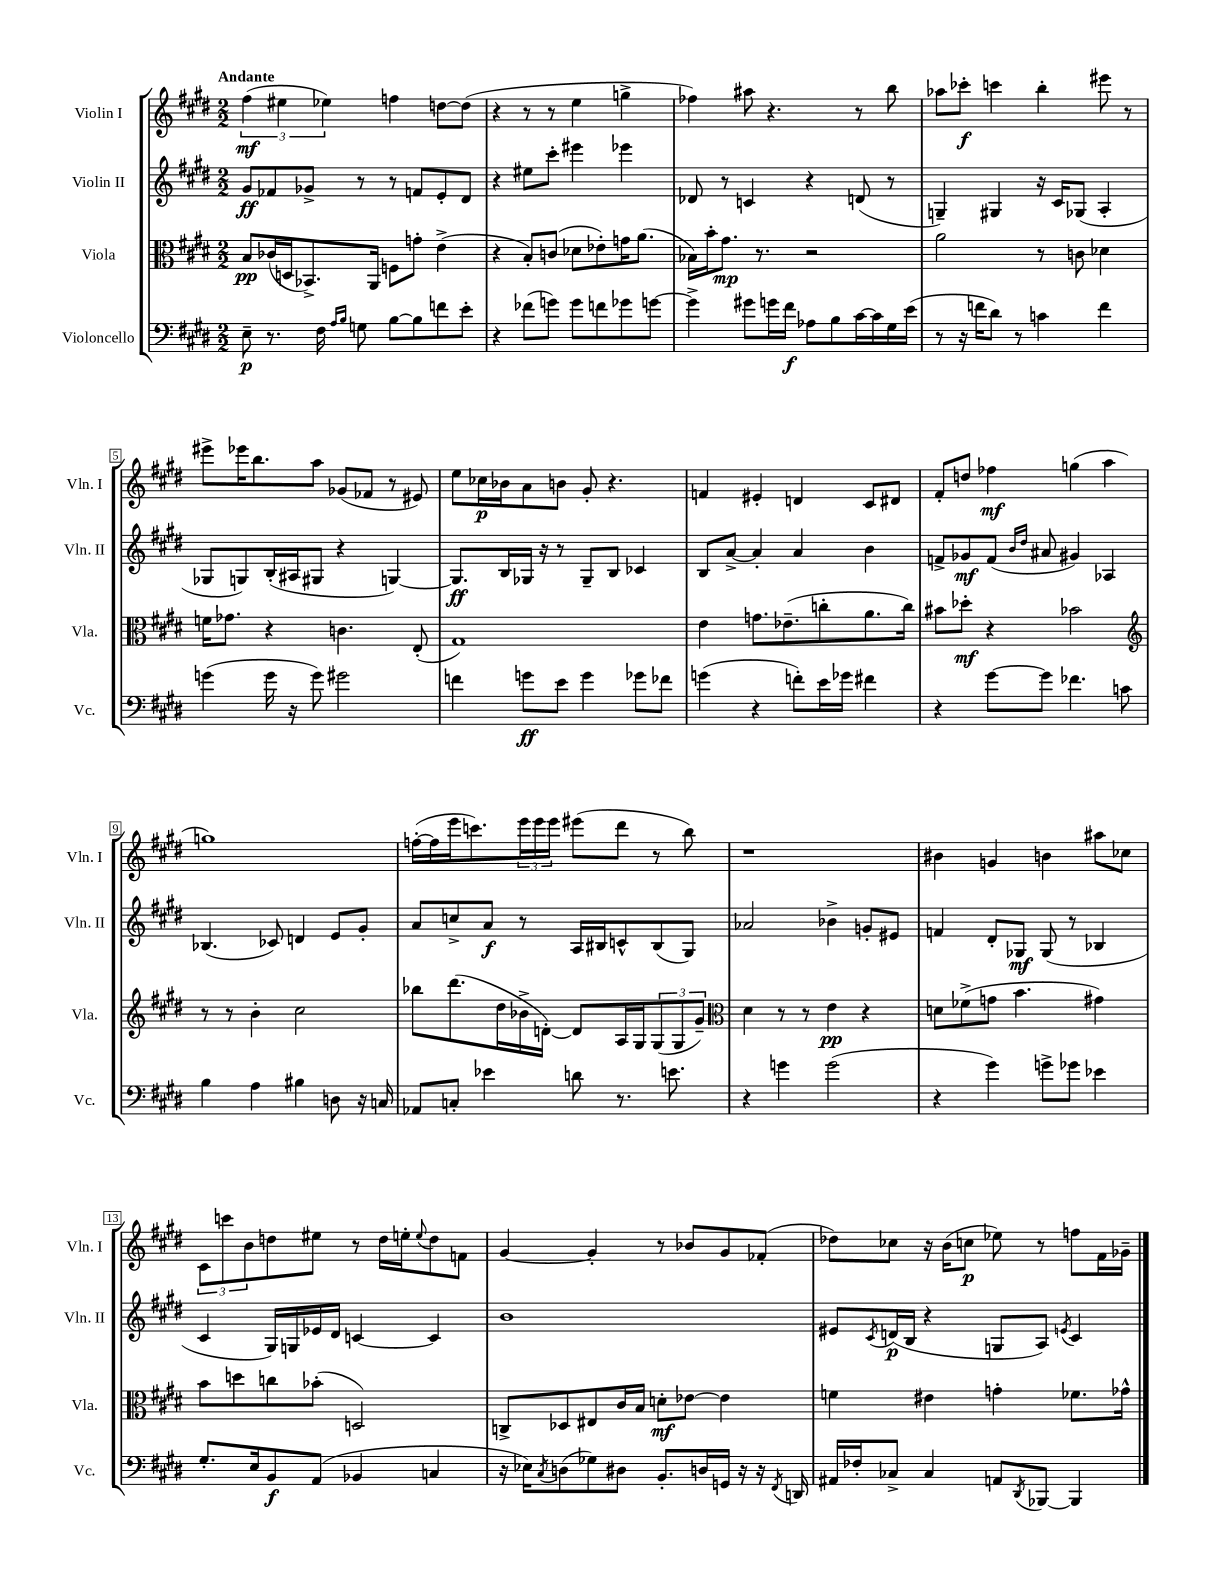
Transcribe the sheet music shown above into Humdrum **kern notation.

**kern	**kern	**kern	**kern
*staff4	*staff3	*staff2	*staff1
*clefF4	*clefC3	*clefG2	*clefG2
*k[f#c#g#d#]	*k[f#c#g#d#]	*k[f#c#g#d#]	*k[f#c#g#d#]
*M2/2	*M2/2	*M2/2	*M2/2
8E~	8B	8g#	(6ff#
8.r	(16c-	8f-	.
.	.	.	6ee#
.	16D	.	.
.	8.BB-^)	8g-^	.
16F#	.	.	.
.	.	.	6ee-)
16qqA	.	.	.
16qqB	.	.	.
8G	.	8r	.
.	16AA	.	.
[8B	8F	8r	4ff
8B]	8g'	8f	.
8f	(4e^	8e'	[8dd
8e'	.	8d#	(8dd]
=	=	=	=
4r	4r	4r	4r
(8f-	8B')	8ee#	8r
8g)	(8c	8ccc#'	8r
8g	8d-	4eee#	4ee
8f	8e-')	.	.
8g-	16g	4eee-	4gg^
.	(8.a	.	.
[8g	.	.	.
=	=	=	=
4g^]	16B-)	8d-	4ff-)
.	16b'	.	.
.	8.g#	8r	.
8g#	.	4c	8aa#
.	8.r	.	.
16g	.	.	4.r
16f#	.	.	.
8A-	2r	4r	.
8B	.	.	.
[16c#	.	(8d	8r
16c#]	.	.	.
16G#	.	8r	8bb
(16e	.	.	.
=	=	=	=
8r	2a	4G~)	8aa-
16r	.	.	8ccc-'
16f	.	.	.
8d#)	.	4G#	4ccc
8r	.	.	.
4c	8r	16r	4bb'
.	.	16c#	.
.	8c	(8G-	.
4f	4d-	4A'	8eee#
.	.	.	8r
=	=	=	=
(4g	16f	8G-	8eee#^
.	8.g-	.	.
.	.	8G)	16eee-
.	.	.	8.bb
16g	4r	(16B'	.
16r	.	16A#	.
8g)	.	8G#	8aa
2g#	4.c	4r	(8g-
.	.	.	8f-
.	.	[4G)	8r
.	(8E'	.	8e#)
=	=	=	=
4f	1G#)	8.G]	8ee
.	.	.	16cc-
.	.	16B	16b-
8g	.	16G-	8a
.	.	16r	.
8e	.	8r	8b
4g	.	8G-~	8g#'
.	.	8B	4.r
8g-	.	4c-	.
8f-	.	.	.
=	=	=	=
(4g	4e	8B	4f
.	.	[8a^	.
4r	8.g	4a']	4e#'
.	(8.e-~	.	.
8f')	.	4a	4d
16e	8cc'	.	.
16g-	.	.	.
4f#	8.a	4b	8c#
.	.	.	8d#
.	16cc)	.	.
=	=	=	=
4r	8b#	8f^	8f#'
.	8dd-'	8g-	8dd
[8g#	4r	(8f	4ff-
.	.	16qqb	.
.	.	16qqdd#	.
8g#]	.	8a#	.
4.f-	2b-	4g#)	(4gg
.	.	4A-	4aa
8c	.	.	.
=	=	=	=
*	*clefG2	*	*
4B	8r	(4.B-	1gg)
.	8r	.	.
4A	4b'	.	.
.	.	8c-)	.
4B#	2cc#	4d	.
8D	.	8e	.
16r	.	8g#'	.
16C	.	.	.
=	=	=	=
8AA-	8bb-	8a	([16ff'
.	.	.	16ff]
8C'	(8.ddd#	8cc^	16eee
.	.	.	8.ccc)
4e-	.	8a	.
.	16dd#	.	.
.	16b-^	8r	24eee
.	.	.	24eee
.	[16d')	.	.
.	.	.	24eee
8d	8d]	16A	(8eee#
.	.	16B#	.
8.r	16A	8c^^	8ddd#
.	16G#	.	.
.	(12G#	(8B#	8r
8.e	.	.	.
.	12G#	.	.
.	.	8G#)	8bb)
.	12g#~)	.	.
=	=	=	=
*	*clefC3	*	*
4r	4d#	2a-	1r
4g	8r	.	.
.	8r	.	.
(2g	4e	4b-^	.
.	4r	8g'	.
.	.	8e#	.
=	=	=	=
4r	8d	4f	4b#
.	(8f-^	.	.
4g#)	8g	8d#'	4g
.	4.b	8G-	.
8g^	.	(8G-	4b
8g-	.	8r	.
4e-	4g#)	4B-	8aa#
.	.	.	8cc-
=	=	=	=
8.G#'	8b	4c#	12c#
.	.	.	12ccc
.	8dd	.	.
.	.	.	12b
16E	.	.	.
8BB	8cc	16G#)	8dd
.	.	16G	.
(8AA	(8b-'	16e-	8ee#
.	.	16d#	.
4BB-	2D)	[4c	8r
.	.	.	16dd
.	.	.	16ee'
.	.	.	8qqee
4C	.	4c]	8dd
.	.	.	8f
=	=	=	=
16r	8C^	1b	[4g#
16E-)	.	.	.
8qC#	.	.	.
(8D	8D-	.	.
8G-)	8E#	.	4g#']
8D#	16c#	.	.
.	16B	.	.
8.BB'	8d'	.	8r
.	[8e-	.	8b-
16D	.	.	.
16GG	4e-]	.	8g#
16r	.	.	.
16r	.	.	(8f-'
8qFF#	.	.	.
16DD	.	.	.
=	=	=	=
16AA#	4f	8e#	8dd-)
16F-'	.	.	.
.	.	8qc#	.
8C-^	.	(16d	8cc-
.	.	16B	.
4C-	4e#	4r	16r
.	.	.	(16b
.	.	.	8cc
8AA	4g'	8G	8ee-)
8qDD#	.	.	.
[8BBB-	.	8A)	8r
.	.	8qe	.
4BBB-]	8.f-	4c#	8ff
.	.	.	16f#
.	16g-^^	.	16g-~
==	==	==	==
*-	*-	*-	*-
